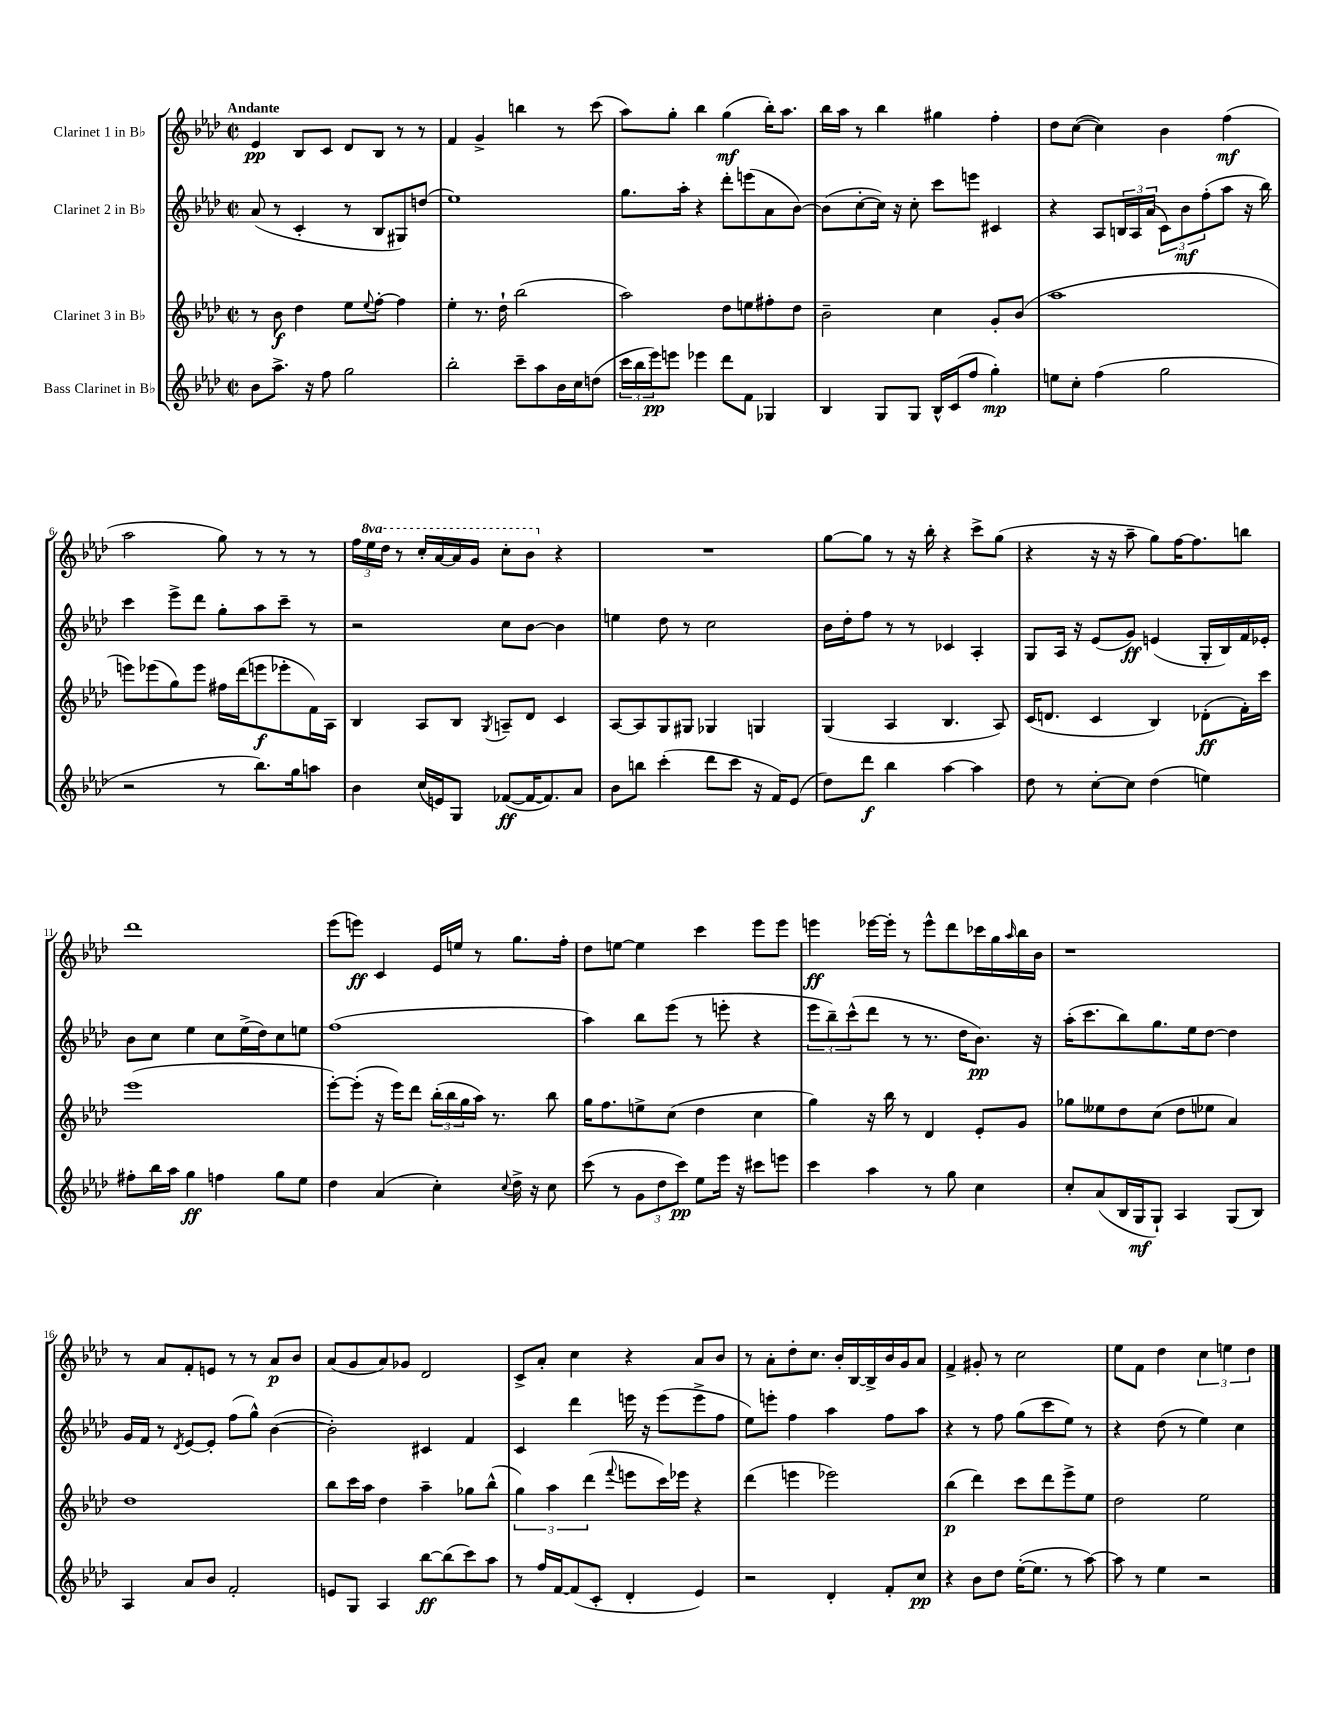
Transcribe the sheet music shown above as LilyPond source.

<<
\new StaffGroup <<
\new Staff = "s0" \with { instrumentName = "Clarinet 1 in Bb" } {
    \clef treble \key aes \major \defaultTimeSignature \time 2/2 \set Staff.ottavationMarkups = #ottavation-simple-ordinals \tempo "Andante"
    ees'4\pp bes8 c'8 des'8 bes8 r8 r8 |
    f'4 g'4-> b''4 r8 c'''8( |
    aes''8) g''8-. bes''4 g''4\mf( bes''16-.) aes''8. |
    bes''16 aes''16 r8 bes''4 gis''4 f''4-. |
    des''8 c''8~( c''4) bes'4 f''4\mf( |
    aes''2 g''8) r8 r8 r8 |
    \tuplet 3/2 { f''16 \ottava #1 ees'''16 des'''16 } r8 c'''16-. aes''16~ aes''16 g''16 c'''8-. bes''8 \ottava #0 r4 |
    R1 |
    g''8~ g''8 r8 r16 bes''16-. r4 c'''8-> g''8( |
    r4 r16 r16 aes''8-- g''8) f''16~ f''8. b''8 |
    des'''1 |
    ees'''8( e'''8\ff) c'4 ees'16 e''16 r8 g''8. f''16-. |
    des''8 e''8~ e''4 c'''4 ees'''8 ees'''8 |
    e'''4\ff ees'''16~ ees'''16-. r8 ees'''8-^ des'''8 ces'''16 g''16 \grace { aes''16 } bes''16 bes'16 |
    r1 |
    r8 aes'8 f'8-. e'8 r8 r8 aes'8\p bes'8 |
    aes'8( g'8 aes'8) ges'8 des'2 |
    c'8-> aes'8-. c''4 r4 aes'8 bes'8 |
    r8 aes'8-. des''8-. c''8. bes'16-. bes16~ bes16-> bes'16 g'16 aes'8 |
    f'4-> gis'8-. r8 c''2 |
    ees''8 f'8 des''4 \tuplet 3/2 { c''4 e''4 des''4 } \bar "|." |
}
\new Staff = "s1" \with { instrumentName = "Clarinet 2 in Bb" } {
    \clef treble \key aes \major \defaultTimeSignature \time 2/2
    aes'8( r8 c'4-. r8 bes8 gis8) d''8( |
    ees''1) |
    g''8. aes''16-. r4 des'''8-. e'''8( aes'8 bes'8~) |
    bes'8( c''8~-. c''16) r16 c''8-. c'''8 e'''8 cis'4 |
    r4 aes8 \tuplet 3/2 { b16 aes16 aes'16( } \tuplet 3/2 { c'8) bes'8\mf f''8-.( } aes''8 r16 bes''16) |
    c'''4 ees'''8-> des'''8 g''8-. aes''8 c'''8-- r8 |
    r2 c''8 bes'8~ bes'4 |
    e''4 des''8 r8 c''2 |
    bes'16 des''16-. f''8 r8 r8 ces'4 aes4-. |
    g8 aes16 r16 ees'8( g'8\ff) e'4( g16-. bes16) f'16 ees'16-. |
    bes'8 c''8 ees''4 c''8 ees''16->( des''16) c''8 e''8 |
    f''1( |
    aes''4) bes''8 ees'''8( r8 e'''8-. r4 |
    \tuplet 3/2 { ees'''8 bes''8--) c'''8-^( } des'''8 r8 r8. des''16 bes'8.\pp) r16 |
    aes''16-.( c'''8. bes''8) g''8. ees''16 des''8~ des''4 |
    g'16 f'16 r8 \acciaccatura { des'8 } ees'8~ ees'8-. f''8( g''8-^) bes'4~( |
    bes'2-.) cis'4 f'4 |
    c'4 des'''4 e'''16 r16 e'''8( e'''8-> f''8 |
    ees''8) e'''8-. f''4 aes''4 f''8 aes''8 |
    r4 r8 f''8 g''8( c'''8 ees''8) r8 |
    r4 des''8( r8 ees''4) c''4 \bar "|." |
}
\new Staff = "s2" \with { instrumentName = "Clarinet 3 in Bb" } {
    \clef treble \key aes \major \defaultTimeSignature \time 2/2
    r8 bes'8\f des''4 ees''8 \appoggiatura { ees''8 } f''8~-. f''4 |
    ees''4-. r8. des''16-! bes''2( |
    aes''2) des''8 e''8 fis''8-. des''8 |
    bes'2-- c''4 g'8-. bes'8( |
    aes''1 |
    e'''8) ees'''8( g''8) ees'''8 fis''16 des'''16( e'''8\f ees'''8-. f'16) aes16 |
    bes4 aes8 bes8 \acciaccatura { g8 } a8-- des'8 c'4 |
    aes8~ aes8 g8 gis8 ges4 g4 |
    g4( aes4 bes4. aes8) |
    c'16( d'8. c'4 bes4) des'8-.\ff( f'16-.) c'''16 |
    ees'''1( |
    ees'''8~-.) ees'''8-.( r16 ees'''16) des'''8 \tuplet 3/2 { bes''16-.( bes''16 g''16 } aes''16) r8. bes''8 |
    g''16 f''8. e''8-> c''8( des''4 c''4 |
    g''4) r16 bes''16 r8 des'4 ees'8-. g'8 |
    ges''8 eeses''8 des''8 c''8( des''8 ees''8 aes'4) |
    des''1 |
    bes''8 c'''16 aes''16 des''4 aes''4-- ges''8 bes''8-^( |
    \tuplet 3/2 { g''4) aes''4 des'''4( } \appoggiatura { f'''8 } e'''8 c'''16) ees'''16 r4 |
    des'''4( e'''4 ees'''2) |
    bes''4\p( des'''4) c'''8 des'''8 ees'''8-> ees''8 |
    des''2 ees''2 \bar "|." |
}
\new Staff = "s3" \with { instrumentName = "Bass Clarinet in Bb" } {
    \clef treble \key aes \major \defaultTimeSignature \time 2/2
    bes'8 aes''8.-> r16 f''8 g''2 |
    bes''2-. c'''8-- aes''8 bes'16 c''16 d''8( |
    \tuplet 3/2 { c'''16 bes''16 ees'''16\pp) } e'''8 ees'''4 des'''8 f'8 ges4 |
    bes4 g8 g8 bes16-^ c'16( f''8 g''4-.\mp) |
    e''8 c''8-. f''4( g''2 |
    r2 r8 bes''8.) g''16 a''8 |
    bes'4 c''16( e'16) g8 fes'8~\ff( fes'16~ fes'8.) aes'8 |
    bes'8 b''8 c'''4-.( des'''8 c'''8 r16 f'16) ees'8( |
    des''8) des'''8\f bes''4 aes''4~ aes''4 |
    des''8 r8 c''8~-. c''8 des''4( e''4) |
    fis''8-. bes''16 aes''16 g''4\ff f''4 g''8 ees''8 |
    des''4 aes'4( c''4-.) \appoggiatura { c''8 } des''16-> r16 c''8 |
    c'''8( r8 \tuplet 3/2 { g'8 des''8 c'''8\pp) } ees''8 ees'''16 r16 cis'''8 e'''8 |
    c'''4 aes''4 r8 g''8 c''4 |
    c''8-. aes'8( bes16 g16\mf g8-!) aes4 g8( bes8) |
    aes4 aes'8 bes'8 f'2-. |
    e'8 g8 aes4 bes''8~\ff bes''8( c'''8) aes''8 |
    r8 f''16 f'16~ f'8( c'8-. des'4-. ees'4) |
    r2 des'4-. f'8-. c''8\pp |
    r4 bes'8 des''8 ees''16~-.( ees''8. r8 aes''8~) |
    aes''8 r8 ees''4 r2 \bar "|." |
}
>>
>>
